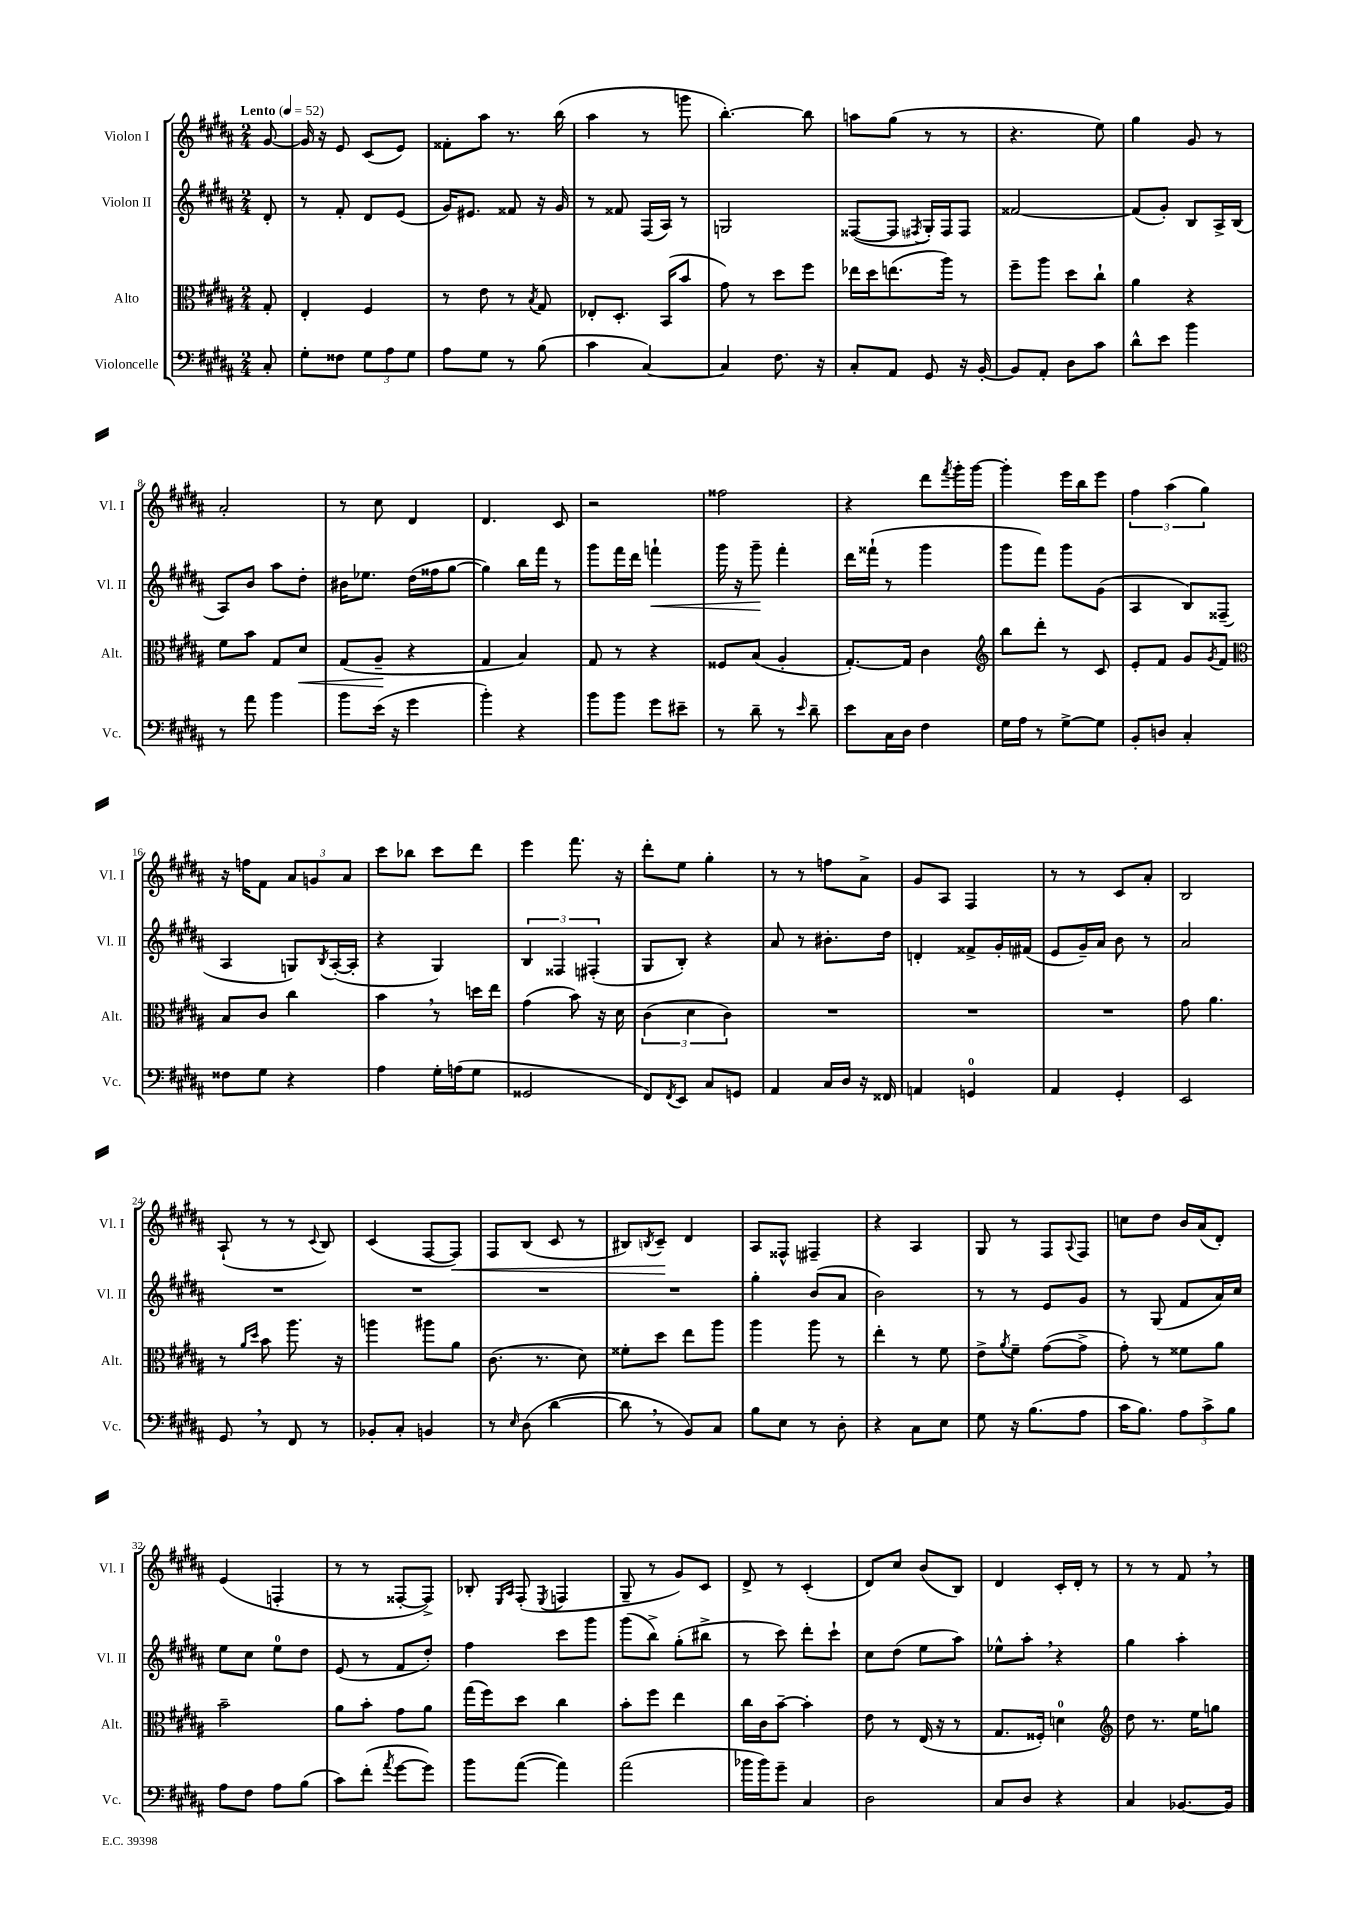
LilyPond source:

<<
\new StaffGroup <<
\new Staff = "s0" \with { instrumentName = "Violon I" shortInstrumentName = "Vl. I" } {
    \clef treble \key b \major \numericTimeSignature \time 2/4 \partial 8 \tempo "Lento" 4 = 52
    gis'8~ |
    gis'16 r16 e'8 cis'8( e'8) |
    fisis'8-. ais''8 r8. b''16( |
    ais''4 r8 g'''8 |
    b''4.~-.) b''8 |
    a''8 gis''8( r8 r8 |
    r4. e''8) |
    gis''4 gis'8 r8 |
    ais'2-. |
    r8 cis''8 dis'4 |
    dis'4. cis'8 |
    r2 |
    fisis''2 |
    r4 dis'''8 \acciaccatura { fis'''8 } gis'''16-. gis'''16~ |
    gis'''4-. e'''16 b''16 e'''8 |
    \tuplet 3/2 { fis''4 ais''4( gis''4) } |
    r16 f''16 fis'8 \tuplet 3/2 { ais'8 g'8 ais'8 } |
    cis'''8 bes''8 cis'''8 dis'''8 |
    e'''4 fis'''8. r16 |
    dis'''8-. e''8 gis''4-. |
    r8 r8 f''8 ais'8-> |
    gis'8 ais8 fis4 |
    r8 r8 cis'8 ais'8-. |
    b2 |
    ais8-!( r8 r8 \appoggiatura { cis'8 } b8) |
    cis'4( fis8~ fis8\<) |
    fis8 b8( cis'8 r8 |
    bis8) \acciaccatura { b8 } cis'8--\! dis'4 |
    ais8 fisis8-^ fis4-- |
    r4 ais4 |
    gis8 r8 fis8 \appoggiatura { ais8 } fis8 |
    c''8 dis''8 b'16 ais'16( dis'8-.) |
    e'4( f4-. |
    r8 r8 fisis8~-. fisis8->) |
    bes8-. \grace { e16 ais16 } fis8-.( \acciaccatura { e8 } f4 |
    gis8-- r8 gis'8) cis'8 |
    dis'8-> r8 cis'4-.( |
    dis'8) cis''8 b'8( b8) |
    dis'4 cis'16-. dis'16-. r8 |
    r8 r8 fis'8 \breathe r8 \bar "|." |
}
\new Staff = "s1" \with { instrumentName = "Violon II" shortInstrumentName = "Vl. II" } {
    \clef treble \key b \major \numericTimeSignature \time 2/4 \partial 8
    dis'8-. |
    r8 fis'8-. dis'8 e'8( |
    gis'16) eis'8. fisis'8 r16 gis'16 |
    r8 fisis'8 fis16( ais16) r8 |
    g2 |
    fisis8~( fisis8 \acciaccatura { fis8 } gis16-.) fis16 fis8 |
    fisis'2~ |
    fisis'8( gis'8-.) b8 ais16-> b16( |
    ais8) b'8 ais''8 dis''8-. |
    bis'16 ees''8. dis''16( fisis''16 gis''8~ |
    gis''4) b''16 fis'''16 r8 |
    gis'''8 fis'''16 dis'''16 f'''4-!\< |
    gis'''16 r16 gis'''8--\! fis'''4-. |
    dis'''16 fisis'''16-!( r8 gis'''4 |
    gis'''8 fis'''8) gis'''8 gis'8( |
    ais4 b8) fisis8--( |
    ais4 g8) \acciaccatura { b8 } ais16~-.( ais16-. |
    r4 gis4) |
    \tuplet 3/2 { b4 fisis4 fis4-.( } |
    gis8 b8-.) r4 |
    ais'8 r8 bis'8.-. dis''16 |
    d'4-. fisis'8-> gis'16-. fis'16( |
    e'8 gis'16--) ais'16 b'8 r8 |
    ais'2 |
    R2 |
    R2 |
    R2 |
    R2 |
    gis''4-. b'8( ais'8 |
    b'2) |
    r8 r8 e'8 gis'8 |
    r8 gis8( fis'8 ais'16) cis''16 |
    e''8 cis''8 e''8-0 dis''8 |
    e'8( r8 fis'8 dis''8-.) |
    fis''4 cis'''8 gis'''8 |
    gis'''8( b''8->) gis''8-.( bis''8-> |
    r8 cis'''8) dis'''8-. cis'''8-! |
    cis''8 dis''8( e''8 ais''8) |
    ees''8-^ ais''8-. \breathe r4 |
    gis''4 ais''4-. \bar "|." |
}
\new Staff = "s2" \with { instrumentName = "Alto" shortInstrumentName = "Alt." } {
    \clef alto \key b \major \numericTimeSignature \time 2/4 \partial 8
    gis8-. |
    e4-. fis4 |
    r8 e'8 r8 \acciaccatura { b8 } gis8 |
    ees8-. dis8.-. b,16( b'8 |
    gis'8) r8 dis''8 fis''8 |
    ees''16 dis''16 e''8.( ais''16) r8 |
    fis''8-- ais''8 dis''8 cis''8-! |
    ais'4 r4 |
    fis'8 b'8 gis8 dis'8\< |
    gis8( ais8--\! r4 |
    gis4 b4) |
    gis8 r8 r4 |
    fisis8 b8( ais4-. |
    gis8.~-.) gis16 cis'4 |
    \clef treble b''8 dis'''8-. r8 cis'8 |
    e'8-. fis'8 gis'8 \acciaccatura { gis'8 } fis'8 |
    \clef alto b8 cis'8 cis''4 |
    b'4 \breathe r8 d''16 e''16 |
    gis'4( b'8) r16 dis'16 |
    \tuplet 3/2 { cis'4( dis'4 cis'4) } |
    R2 |
    R2 |
    R2 |
    gis'8 ais'4. |
    r8 \grace { ais'16 dis''16 } b'8 ais''8. r16 |
    a''4 ais''8 ais'8 |
    cis'8.( r8. dis'8) |
    fisis'8-. dis''8 e''8 ais''8 |
    ais''4 ais''8 r8 |
    e''4-. r8 fis'8 |
    e'8-> \acciaccatura { ais'8 } fis'8-- gis'8~( gis'8-> |
    gis'8-.) r8 fisis'8 ais'8 |
    b'2-- |
    ais'8 b'8-. gis'8 ais'8 |
    gis''16( fis''16) dis''8 cis''4 |
    b'8-. fis''8 e''4 |
    cis''16 cis'16 b'8~-- b'4-. |
    e'8 r8 e16( r16 r8 |
    gis8. fisis16-.) d'4-0 |
    \clef treble dis''8 r8. e''16 g''8 \bar "|." |
}
\new Staff = "s3" \with { instrumentName = "Violoncelle" shortInstrumentName = "Vc." } {
    \clef bass \key b \major \numericTimeSignature \time 2/4 \partial 8
    cis8-. |
    gis8-. fisis8 \tuplet 3/2 { gis8 ais8 gis8 } |
    ais8 gis8 r8 b8( |
    cis'4 cis4~) |
    cis4 fis8. r16 |
    cis8-. ais,8 gis,8 r16 b,16~-. |
    b,8 ais,8-. dis8 cis'8 |
    dis'8-^ e'8 b'4 |
    r8 ais'8 b'4 |
    b'8 e'16( r16 gis'4 |
    b'4-.) r4 |
    b'8 b'8 gis'8 eis'8-- |
    r8 dis'8-- r8 \grace { e'16 } dis'8-- |
    e'8 cis16 dis16 fis4 |
    gis16 ais16 r8 gis8~-> gis8 |
    b,8-. d8 cis4-. |
    fisis8 gis8 r4 |
    ais4 gis16-. a16( gis8 |
    gisis,2 |
    fis,8) \acciaccatura { fis,8 } e,8 cis8 g,8 |
    ais,4 cis16 dis16 r16 fisis,16 |
    a,4 g,4-0 |
    ais,4 gis,4-. |
    e,2 |
    gis,8 \breathe r8 fis,8 r8 |
    bes,8-. cis8-. b,4 |
    r8 \grace { e16 } dis8( dis'4~ |
    dis'8 \breathe r8 b,8) cis8 |
    b8 e8 r8 dis8-. |
    r4 cis8 e8 |
    gis8 r16 b8.( ais8 |
    cis'16 b8.) \tuplet 3/2 { ais8 cis'8-> b8 } |
    ais8 fis8 ais8 b8( |
    cis'8) fis'8-.( \acciaccatura { ais'8 } gis'8~ gis'8) |
    b'8 ais'8~( ais'4) |
    ais'2( |
    bes'16 bes'16) gis'8-- cis4 |
    dis2 |
    cis8 dis8 r4 |
    cis4 bes,8.~ bes,16 \bar "|." |
}
>>
>>
